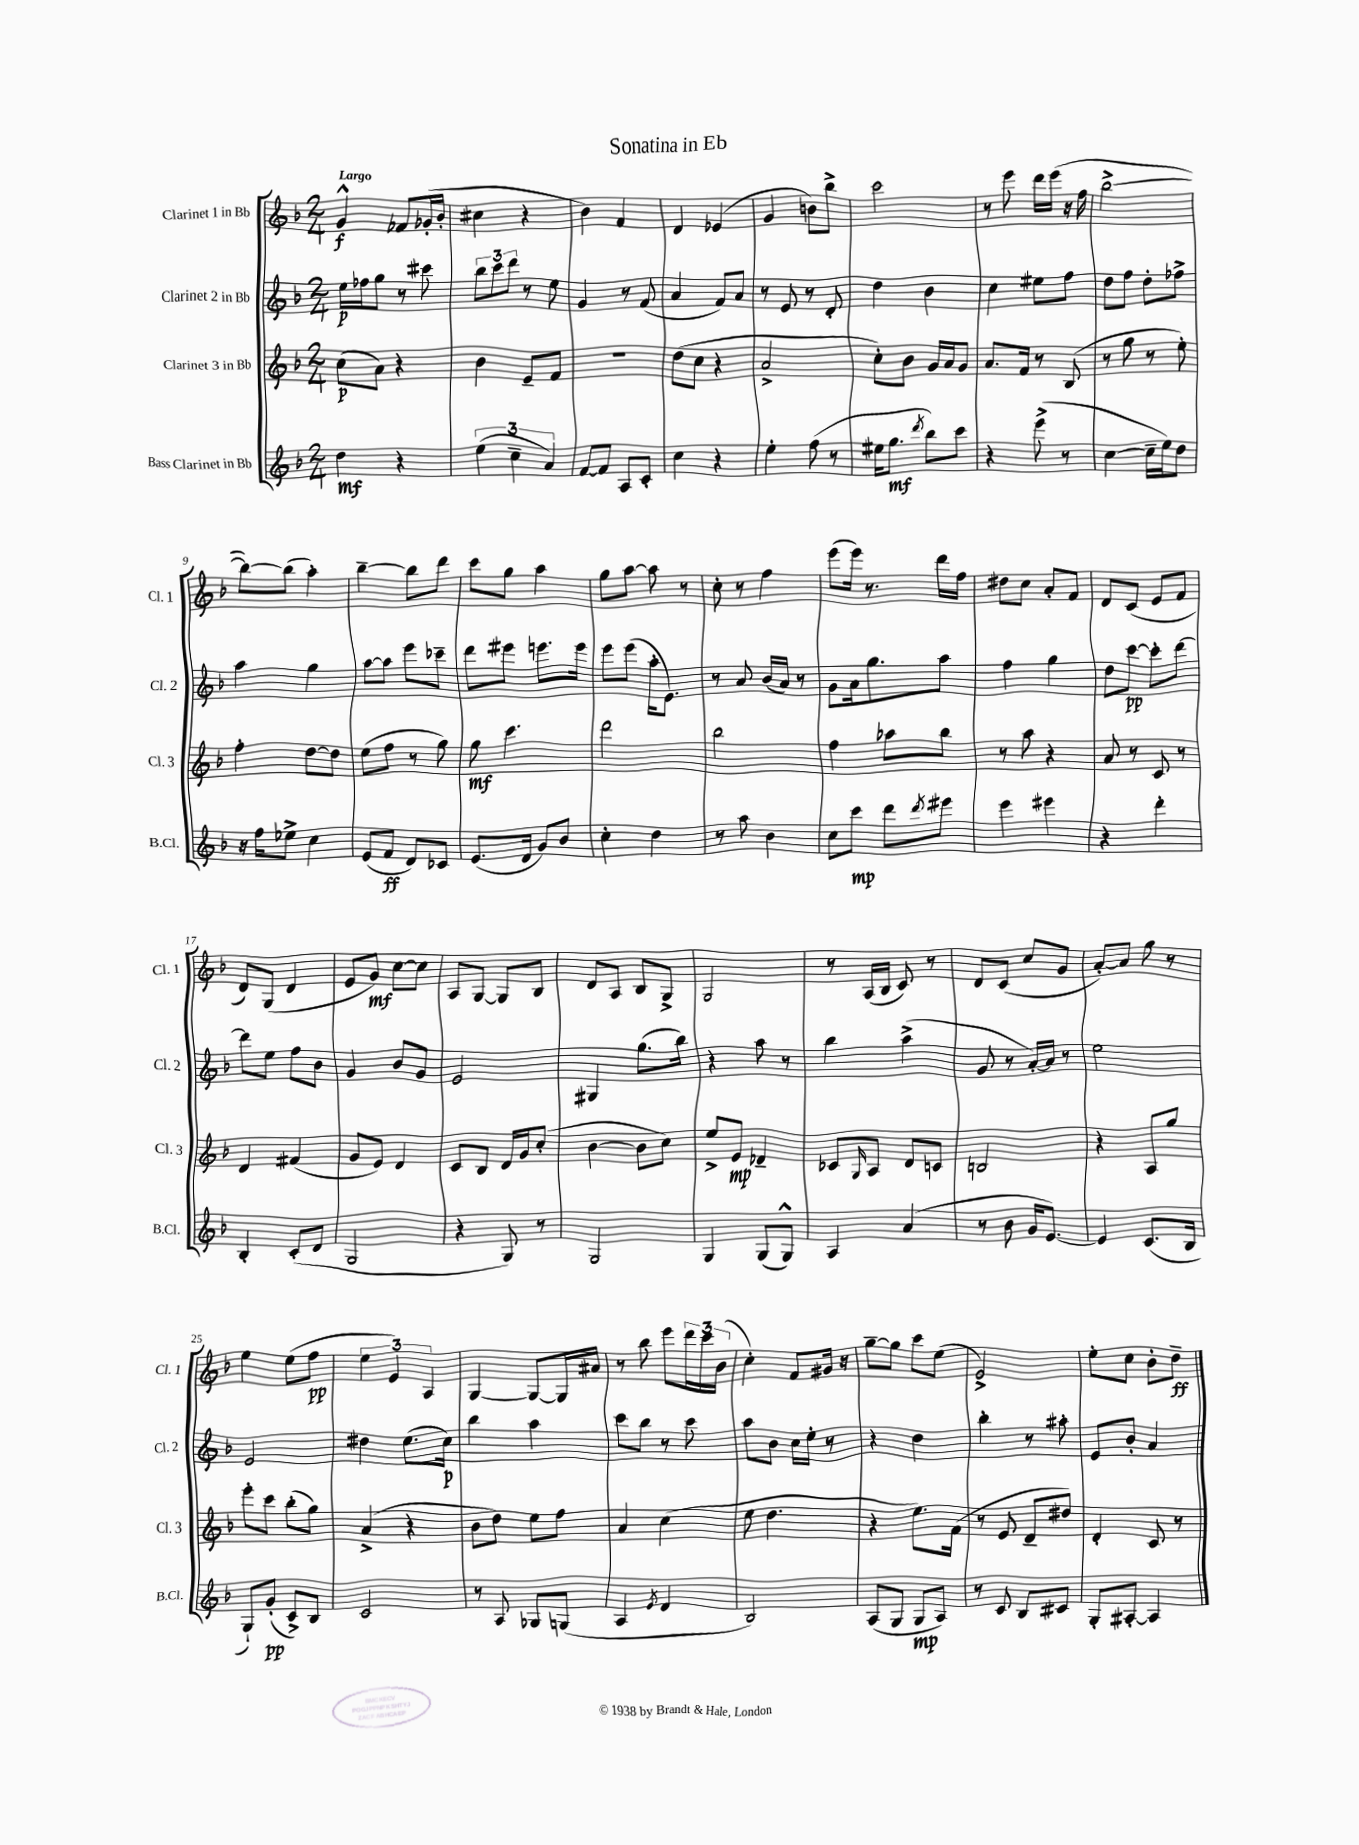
\header { title = "Sonatina in Eb" }
<<
\new StaffGroup <<
\new Staff = "s0" \with { instrumentName = "Clarinet 1 in Bb" shortInstrumentName = "Cl. 1" } {
    \clef treble \key f \major \numericTimeSignature \time 2/4 \tempo "Largo"
    g'4-^\f fes'8 ges'16-.( bes'16-. |
    cis''4 r4 |
    bes'4) f'4 |
    d'4 ees'4( |
    g'4 b'8) bes''8-> |
    c'''2 |
    r8 e'''8 d'''16 e'''16( r16 f''16 |
    bes''2~-> |
    bes''8~) bes''8( a''4-.) |
    bes''4~-- bes''8 d'''8 |
    c'''8 g''8 a''4 |
    g''8 a''8~ a''8 r8 |
    c''8-. r8 f''4 |
    e'''8( e'''16) r8. d'''16 f''16 |
    dis''8 c''8 a'8-. f'8 |
    d'8 c'8( e'8 f'8 |
    d'8) g8( d'4 |
    e'8 g'8\mf) c''8~ c''8 |
    a8 g8~ g8 bes8 |
    d'8 a8 bes8 g8-> |
    g2 |
    r8 a16( bes16 c'8) r8 |
    d'8 c'8( c''8 g'8 |
    a'8~-.) a'8 g''8 r8 |
    e''4 e''8( f''8\pp |
    \tuplet 3/2 { e''4 e'4) a4 } |
    g4~ g8~ g16 ais'16 |
    r8 bes''8 e'''8 \tuplet 3/2 { d'''16 c'''16 bes'16( } |
    c''4-.) f'8 gis'16 r16 |
    g''8~-- g''8 c'''8 e''8( |
    e'2->) |
    e''8-. c''8 bes'8-. d''8--\ff \bar "|." |
}
\new Staff = "s1" \with { instrumentName = "Clarinet 2 in Bb" shortInstrumentName = "Cl. 2" } {
    \clef treble \key f \major \numericTimeSignature \time 2/4
    e''16\p fes''16 g''8 r8 cis'''8 |
    \tuplet 3/2 { bes''8 c'''8 d'''8 } r8 e''8 |
    g'4 r8 f'8( |
    a'4 f'8) a'8 |
    r8 e'8 r8 d'8-. |
    d''4 bes'4 |
    c''4 eis''8 f''8 |
    d''8 f''8 d''8-. fes''8-> |
    a''4 g''4 |
    a''8~ a''8 e'''8 ces'''8-- |
    d'''8 eis'''8 e'''8. e'''16 |
    e'''8 e'''8( a''16-. e'8.) |
    r8 a'8 bes'16( a'16) r8 |
    g'8 a'16 g''8. a''8 |
    f''4 g''4 |
    d''8 c'''8~\pp c'''8-. d'''8~ |
    d'''8 e''8 f''8 bes'8 |
    g'4 bes'8 g'8 |
    e'2 |
    gis4 g''8.( bes''16) |
    r4 a''8 r8 |
    bes''4 a''4->( |
    g'8 r8 a'16~-.) a'16 r8 |
    e''2 |
    e'2 |
    dis''4 e''8.( c''16\p) |
    bes''4 a''4 |
    c'''8 bes''8 r8 c'''8 |
    a''8 bes'8 c''16 e''16-. r8 |
    r4 d''4 |
    bes''4-. r8 ais''8-. |
    e'8 bes'8-. a'4 \bar "|." |
}
\new Staff = "s2" \with { instrumentName = "Clarinet 3 in Bb" shortInstrumentName = "Cl. 3" } {
    \clef treble \key f \major \numericTimeSignature \time 2/4
    c''8\p( a'8) r4 |
    bes'4 e'8-- f'8 |
    r2 |
    d''8( c''8 r4 |
    a'2-> |
    c''8-.) bes'8 g'16 a'16 g'8 |
    a'8. f'16 r8 bes8( |
    r8 g''8 r8 e''8-.) |
    f''4-. d''8~ d''8 |
    e''8( f''8 r8 g''8) |
    g''8\mf c'''4. |
    d'''2 |
    bes''2 |
    f''4 aes''8 bes''8 |
    r8 a''8 r4 |
    a'8 r8 c'8 r8 |
    d'4 fis'4( |
    g'8 e'8) d'4 |
    c'8 bes8 d'16 g'16 c''8-.( |
    bes'4~ bes'8 c''8) |
    e''8-> e'8\mp des'4-- |
    ces'8 \grace { g16 } a8 d'8 c'8 |
    b2 |
    r4 a8 g''8 |
    e'''8-. c'''8 bes''8-.( g''8) |
    a'4->( r4 |
    bes'8 d''8) e''8 f''8 |
    a'4 c''4( |
    e''8 d''4. |
    r4 e''8.) f'16( |
    r8 e'8 d'8-- dis''8) |
    d'4-. c'8 r8 \bar "|." |
}
\new Staff = "s3" \with { instrumentName = "Bass Clarinet in Bb" shortInstrumentName = "B.Cl." } {
    \clef treble \key f \major \numericTimeSignature \time 2/4
    d''4\mf r4 |
    \tuplet 3/2 { e''4( c''4-- a'4) } |
    f'8~ f'8 a8 c'8-. |
    c''4 r4 |
    e''4-. f''8( r8 |
    eis''16 g''8.\mf \acciaccatura { d'''8 } bes''8) c'''8 |
    r4 e'''8->( r8 |
    c''4~ c''16-- e''16) d''8 |
    r16 f''16 ees''8-> c''4 |
    e'8( f'8\ff d'8) ces'8 |
    e'8.( d'16 g'8) bes'8 |
    c''4-. d''4 |
    r8 a''8 bes'4 |
    c''8 c'''8\mp d'''8 \acciaccatura { d'''8 } eis'''8 |
    e'''4 eis'''4 |
    r4 d'''4-. |
    bes4-. c'8-.( d'8 |
    g2 |
    r4 g8) r8 |
    g2 |
    g4 g8( g8-^) |
    a4 a'4( |
    r8 bes'8 g'16 e'8.~) |
    e'4 c'8.( bes16 |
    g8-!) g'8-.\pp( c'8->) bes8 |
    c'2 |
    r8 a8 ges8 g8( |
    a4 \acciaccatura { e'8 } d'4 |
    bes2) |
    a8( g8 g8\mp a8) |
    r8 c'8 bes8 cis'8 |
    g8-. ais8~-. ais4 \bar "|." |
}
>>
>>
